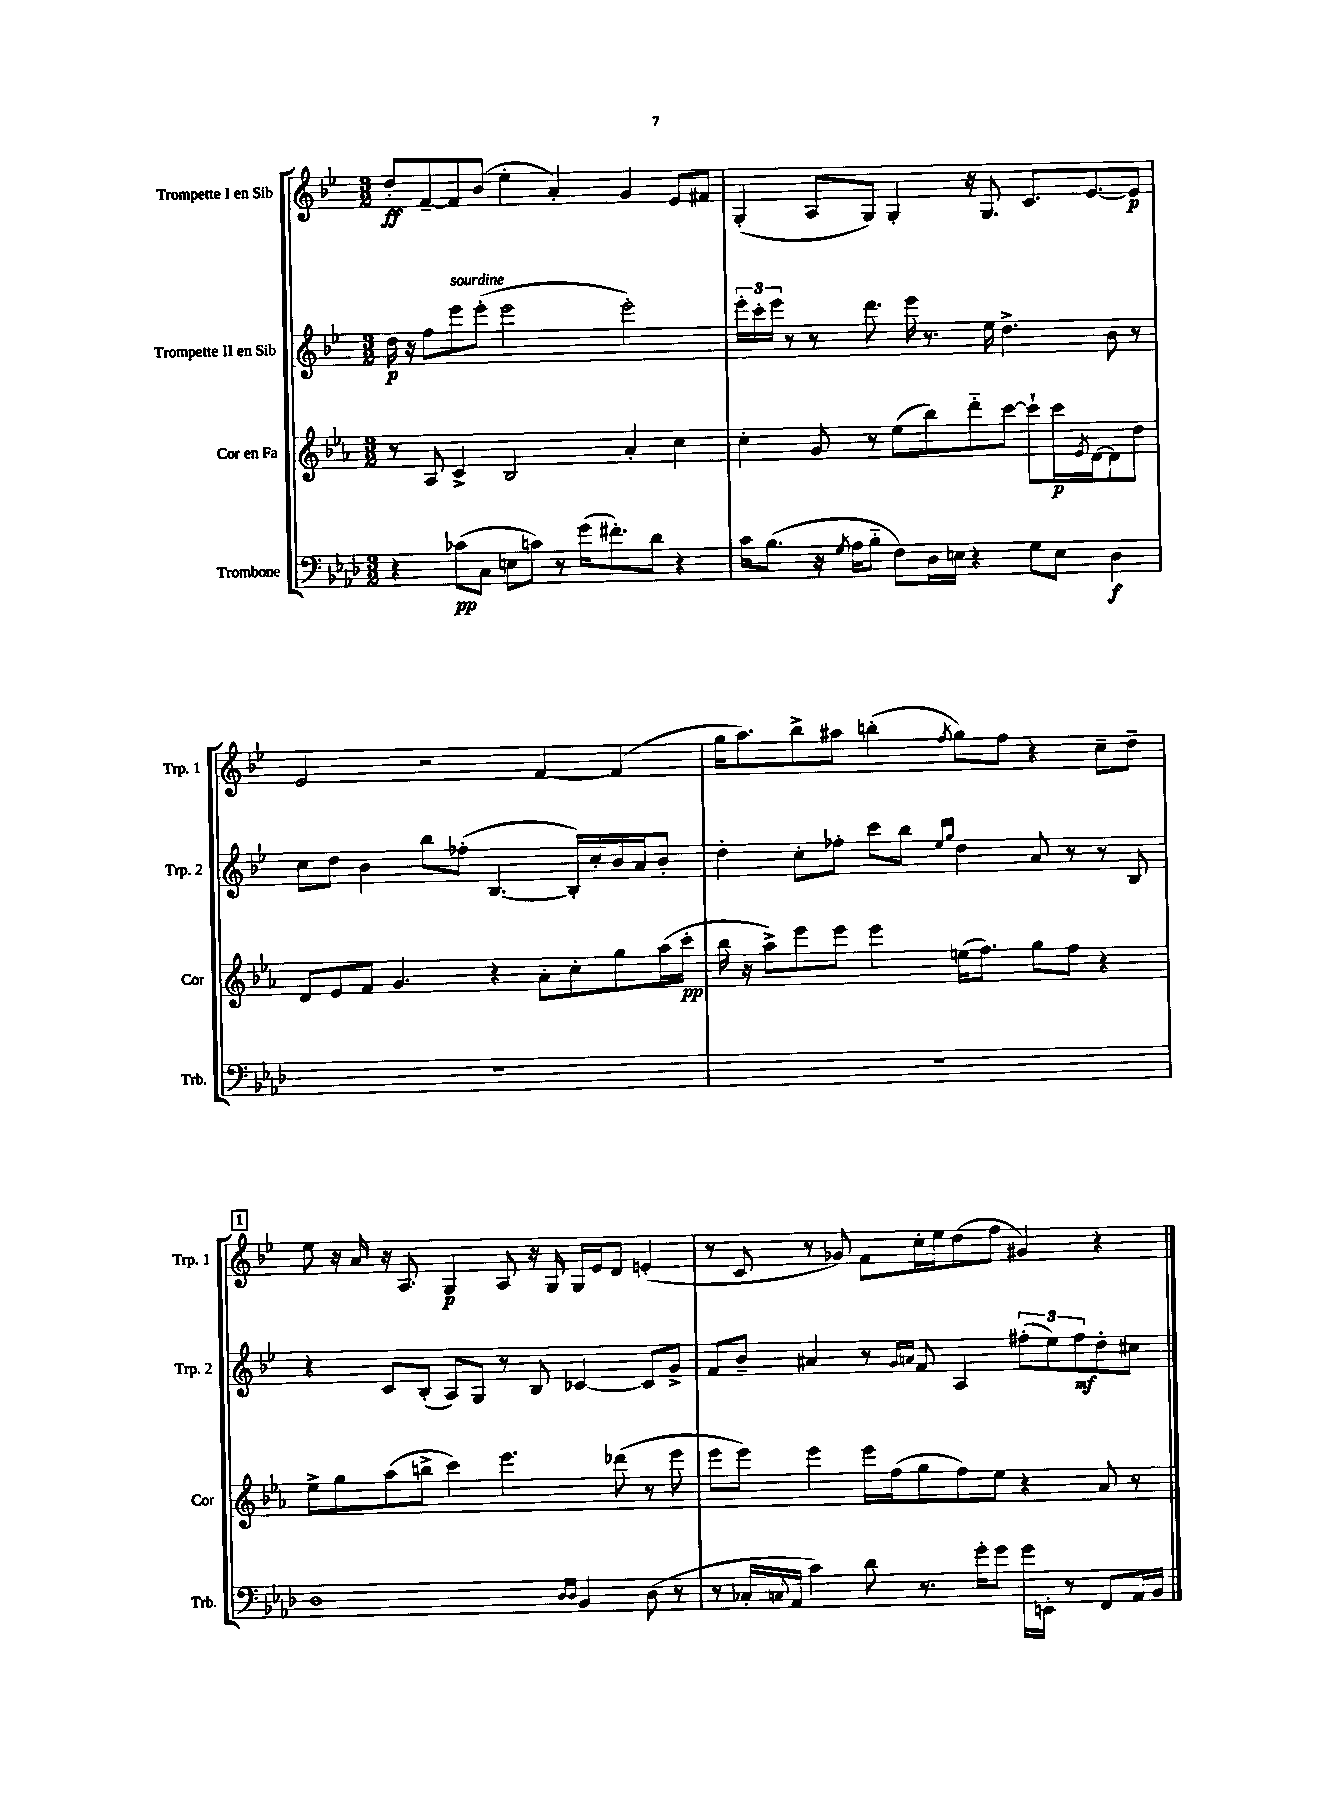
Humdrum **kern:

**kern	**kern	**kern	**kern
*staff4	*staff3	*staff2	*staff1
*clefF4	*clefG2	*clefG2	*clefG2
*k[b-e-a-d-]	*k[b-e-a-]	*k[b-e-]	*k[b-e-]
*M3/2	*M3/2	*M3/2	*M3/2
4r	8r	16dd\	8dd'/L
.	.	16r	.
.	8A-/	8ff\L	[8f~/
(8c-\L	4c^/	8eee-\	8f/]
8C\J	.	(8eee-'\J	(8b-/J
8E\L	2B-/	2eee-\	4ee-'\
8c\J)	.	.	.
8r	.	.	4a'/)
(16g\LK	.	.	.
8.f#'\)	.	.	.
.	4a-'/	2eee-'\)	4g/
8d-\J	.	.	.
4r	4cc\	.	8e-/L
.	.	.	8f#/J
=	=	=	=
16c\LK	4cc'\	24eee-'\LL	(4G'/
.	.	24ccc'\	.
(8.B-\J	.	.	.
.	.	24eee-\JJ	.
.	.	8r	.
16r	8g/	8r	8A/L
8qG/	.	.	.
16A-\LK	.	.	.
8B-'~\J	8r	8.ddd\	8G/J)
8F\L)	(8ee-\L	.	4G'/
.	.	16eee-\	.
16D-\L	8bb-\)	8.r	.
16E\JJ	.	.	.
4r	8ddd'~\	.	16r
.	.	16ee-\	8.G/
.	[8ccc\J	4.dd^\	.
8G\L	8ccc`\]L	.	8.c/L
8E\J	16ccc\L	.	.
.	8qe-/	.	.
.	[16d\J	.	[8.e-/
4D-\	8d\]	8b-\	.
.	8dd\J	8r	8e-/]J
=	=	=	=
1.r	8d/L	8cc\L	2e-/
.	8e-/	8dd\J	.
.	8f/J	4b-\	.
.	4.g/	.	.
.	.	8bb-\L	2r
.	.	(8ff-'\J	.
.	4r	[4.B-/	.
.	8a-'\L	.	[4f/
.	8cc'\	16B-'/]LL)	.
.	.	16cc'/	.
.	8gg\	16b-/	(4f/]
.	.	16a/J	.
.	(16aa-\L	8b-'/J	.
.	16ccc'\JJ	.	.
=	=	=	=
1.r	16bb-\	4dd'\	16gg\LK
.	16r	.	8.aa\)
.	8aa-^\L)	.	.
.	8eee-\	8cc'\L	8bb-^\
.	8eee-\J	8ff-'\J	8aa#\J
.	4eee-\	8ccc\L	(4bb'\
.	.	8bb-\J	.
.	.	16qqee-/LL	.
.	.	16qqgg/JJ	8qff/
.	(16ee\LK	4dd\	8gg\L)
.	8.ff\J)	.	.
.	.	.	8ff\J
.	8gg\L	8a/	4r
.	8ff\J	8r	.
.	4r	8r	8cc~\L
.	.	8B-/	8dd~\J
=	=	=	=
1D-	8ee-^\L	4r	8ee-\
.	8gg\	.	16r
.	.	.	16a/
.	(8aa-\	8c/L	16r
.	.	.	8.A/
.	8bb^\J	(8B-'/J	.
.	4ccc\)	8A/L)	4G/
.	.	8G/J	.
.	4.eee-\	8r	8A/
.	.	8B-/	16r
.	.	.	16G/
16qqD-/LL	.	.	.
16qqD-/JJ	.	.	.
4BB-/	.	[4c-/	16G/LL
.	.	.	16e-/J
.	(8ddd-\	.	8d/J
(8D-\	8r	8c-/]L	(4e'/
8r	8eee-\	8g^/J	.
=	=	=	=
8r	8eee-\L	8f/L	8r
16C-'/LL	8eee-\J)	8b-~/J	8c/
8qqC/	.	.	.
16AA-/JJ	.	.	.
4c\)	4eee-\	4a#/	8r
.	.	.	8g-/)
8d-\	16eee-\LL	8r	8f\L
.	(16ff\J	.	.
.	.	16qqg/LL	.
.	.	16qqa/JJ	.
8.r	8gg\	8f/	16cc'\L
.	.	.	16ee-\J
.	8ff\)	4A/	(8dd\
16g'\LK	.	.	.
8g\J	8ee-\J	.	8ff\J
16g\LL	4r	(12ff#'\L	4g#/)
16EE'\JJ	.	.	.
.	.	12ee-\)	.
8r	.	.	.
.	.	12ff#\	.
8FF/L	8a-/	8dd'\	4r
16AA-/L	8r	8cc#\J	.
16BB-/JJ	.	.	.
==	==	==	==
*-	*-	*-	*-
